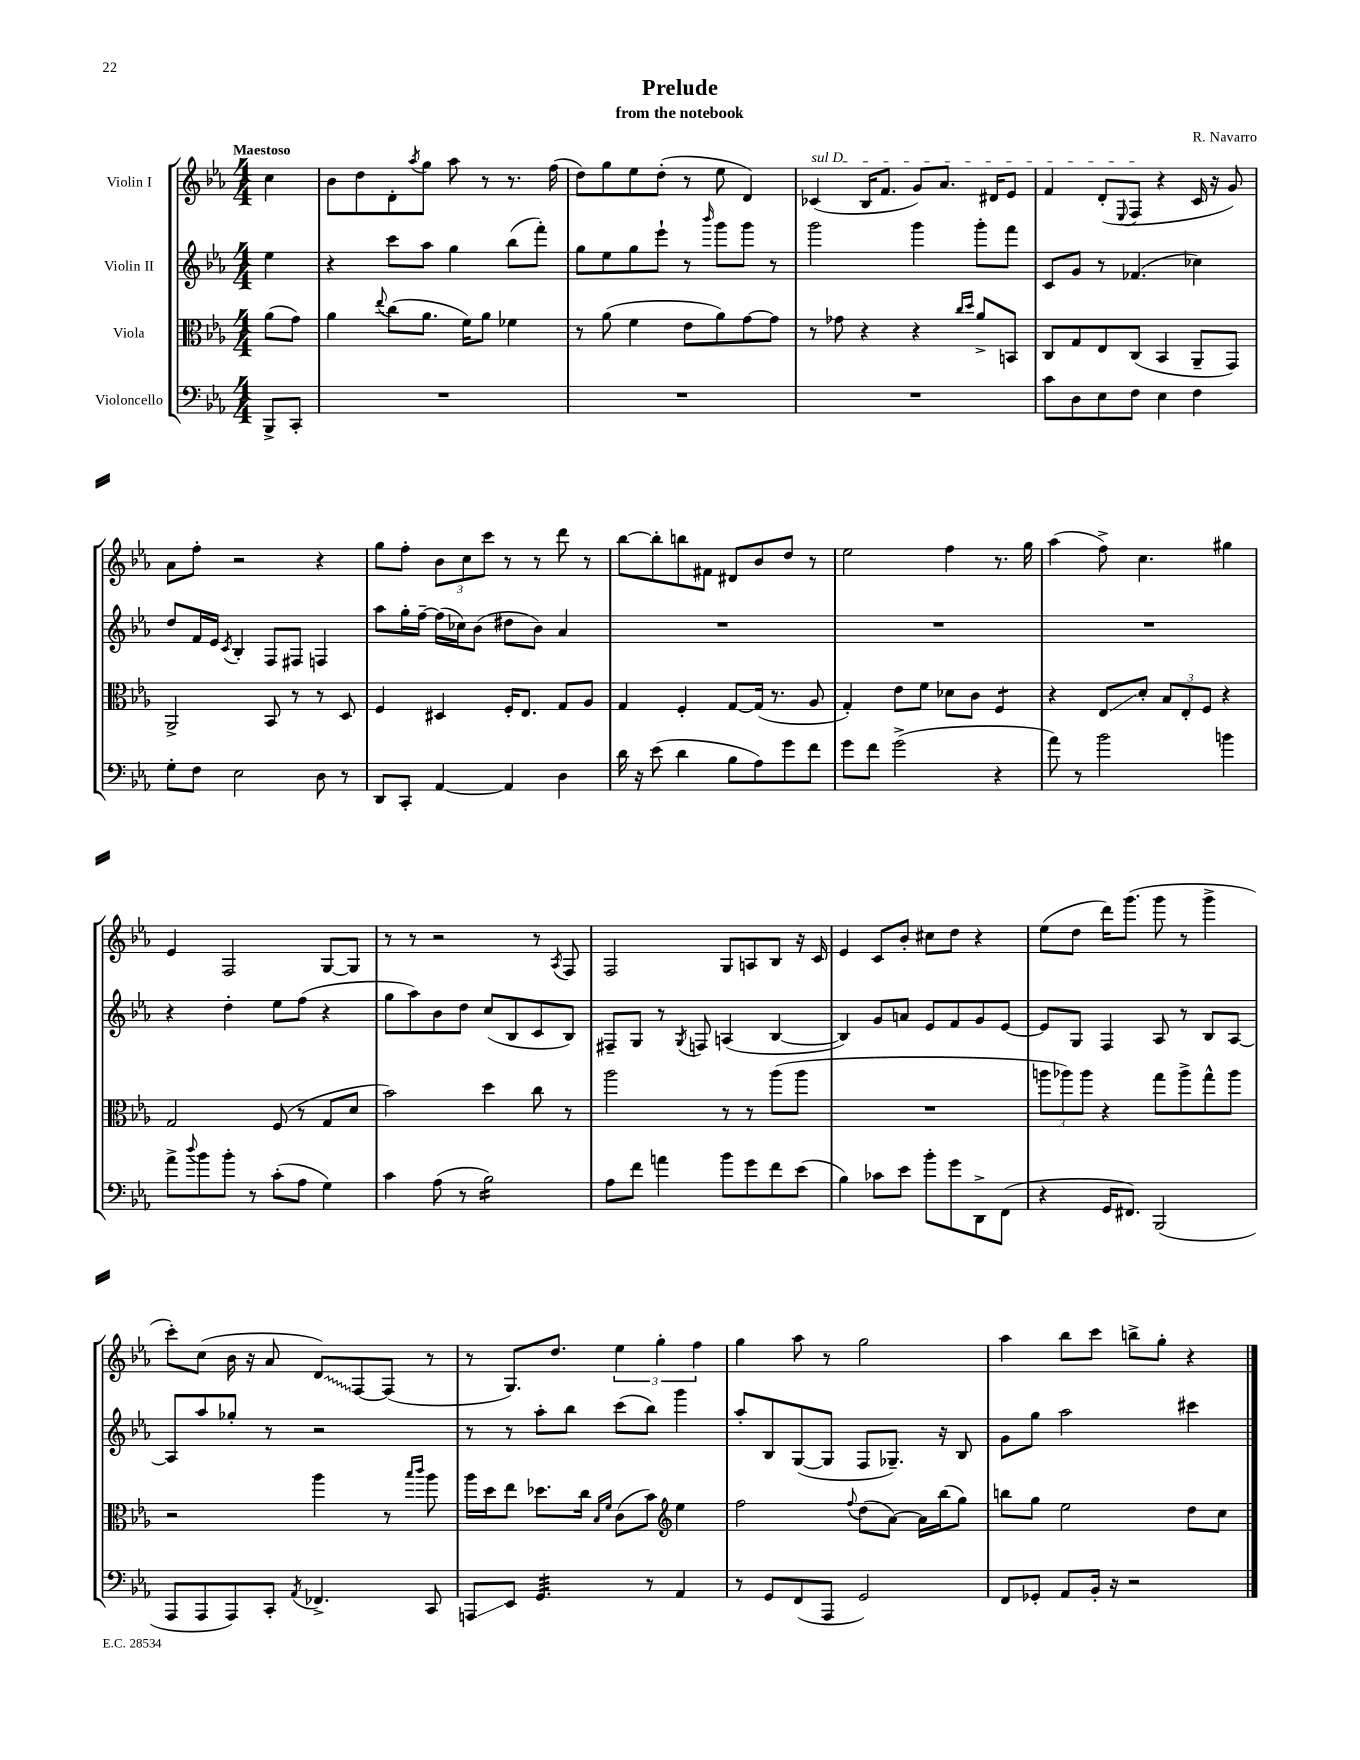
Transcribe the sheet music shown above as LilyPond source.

\header { title = "Prelude" composer = "R. Navarro" subtitle = "from the notebook" }
<<
\new StaffGroup <<
\new Staff = "s0" \with { instrumentName = "Violin I" } {
    \clef treble \key ees \major \numericTimeSignature \time 4/4 \partial 4 \tempo "Maestoso"
    c''4 |
    bes'8 d''8 d'8-. \acciaccatura { aes''8 } g''8 aes''8 r8 r8. f''16( |
    d''8) g''8 ees''8 d''8-.( r8 ees''8 d'4) |
    \once \override TextSpanner.bound-details.left.text = \markup { \italic "sul D" } ces'4\startTextSpan( bes16 f'8. g'8) aes'8. dis'16 ees'8 |
    f'4 d'8-.( \appoggiatura { ees8 } f8\stopTextSpan r4 c'16 r16 g'8) |
    aes'8 f''8-. r2 r4 |
    g''8 f''8-. \tuplet 3/2 { bes'8 c''8 c'''8 } r8 r8 d'''8 r8 |
    bes''8~ bes''8-. b''8 fis'8 dis'8 bes'8 d''8 r8 |
    ees''2 f''4 r8. g''16 |
    aes''4( f''8->) c''4. gis''4 |
    ees'4 f2 g8~ g8 |
    r8 r8 r2 r8 \acciaccatura { aes8 } f8 |
    f2 g8 a8 bes8 r16 c'16 |
    ees'4 c'8 bes'8-. cis''8 d''8 r4 |
    ees''8( d''8 d'''16) g'''8.( g'''8 r8 g'''4-> |
    c'''8-.) c''8( bes'16 r16 aes'8 \once \override Glissando.style = #'zigzag d'8\glissando) f8~ f8( r8 |
    r8 g8.) d''8. \tuplet 3/2 { ees''4 g''4-. f''4 } |
    g''4 aes''8 r8 g''2 |
    aes''4 bes''8 c'''8 b''8-> g''8-. r4 \bar "|." |
}
\new Staff = "s1" \with { instrumentName = "Violin II" } {
    \clef treble \key ees \major \numericTimeSignature \time 4/4 \partial 4
    ees''4 |
    r4 c'''8 aes''8 g''4 bes''8( f'''8-.) |
    g''8 ees''8 g''8 ees'''8-! r8 \grace { bes'''16 } g'''8 g'''8 r8 |
    g'''2 g'''4 g'''8-. f'''8 |
    c'8 g'8 r8 fes'4.( ces''4) |
    d''8 f'16 ees'16 \acciaccatura { c'8 } bes4-. f8 fis8 f4 |
    aes''8 g''16-. f''16~-- f''16( ces''16) bes'8( dis''8 bes'8) aes'4 |
    R1 |
    R1 |
    R1 |
    r4 d''4-. ees''8 f''8( r4 |
    g''8 aes''8) bes'8 d''8 c''8( bes8 c'8 bes8) |
    fis8-- g8 r8 \acciaccatura { g8 } f8 a4( bes4~ |
    bes4) g'8 a'8 ees'8 f'8 g'8 ees'8~ |
    ees'8 g8 f4 aes8 r8 bes8 aes8~ |
    aes8 aes''8 ges''8-. r8 r2 |
    r8 r8 aes''8-. bes''8 c'''8( bes''8) g'''4 |
    aes''8-. bes8 g8~( g8 f8 ges8.--) r16 bes8 |
    g'8 g''8 aes''2 cis'''4 \bar "|." |
}
\new Staff = "s2" \with { instrumentName = "Viola" } {
    \clef alto \key ees \major \numericTimeSignature \time 4/4 \partial 4
    aes'8( g'8) |
    aes'4 \appoggiatura { ees''8 } c''8( aes'8. f'16) aes'8 fes'4 |
    r8 aes'8( f'4 ees'8 aes'8) g'8~ g'8 |
    r8 ges'8 r4 r4 \grace { c''16 d''16 } aes'8-> b,8 |
    c8 g8 ees8 c8( bes,4 aes,8-- g,8) |
    aes,2-> bes,8 r8 r8 d8 |
    f4 dis4 f16-. ees8. g8 aes8 |
    g4 f4-. g8~ g16( r8. aes8 |
    g4-.) ees'8 f'8 des'8 c'8 f4:8 |
    r4 ees8\glissando d'8-. \tuplet 3/2 { bes8 ees8-. f8 } r4 |
    g2 f8( r8 g8 d'8 |
    bes'2) d''4 c''8 r8 |
    aes''2 r8 r8 aes''8( aes''8 |
    R1 |
    \tuplet 3/2 { a''8 aes''8) aes''8 } r4 g''8 aes''8-> g''8-^ aes''8 |
    r2 aes''4 r8 \grace { bes''16 c'''16 } aes''8 |
    aes''16 d''16 ees''8 des''8. c''16 \grace { bes16 f'16 } c'8( bes'8) \clef treble ees''4 |
    f''2 \appoggiatura { f''8 } d''8( aes'8~) aes'16 bes''16( g''8) |
    b''8 g''8 ees''2 d''8 c''8 \bar "|." |
}
\new Staff = "s3" \with { instrumentName = "Violoncello" } {
    \clef bass \key ees \major \numericTimeSignature \time 4/4 \partial 4
    bes,,8-> c,8-. |
    R1 |
    R1 |
    R1 |
    c'8 d8 ees8 f8 ees4 f4 |
    g8-. f8 ees2 d8 r8 |
    d,8 c,8-. aes,4~ aes,4 d4 |
    d'16 r16 ees'8( d'4 bes8 aes8) g'8 f'8 |
    g'8 f'8 g'2->( r4 |
    aes'8) r8 bes'2 b'4 |
    aes'8-> \appoggiatura { d''8 } bes'8 bes'8-. r8 c'8-.( aes8 g4) |
    c'4 aes8( r8 bes2:16) |
    aes8 f'8 a'4 bes'8 g'8 f'8 ees'8( |
    bes4) ces'8 ees'8 bes'8-. g'8 d,8-> f,8( |
    r4 g,16 fis,8.) bes,,2( |
    aes,,8 aes,,8 aes,,8) c,8-. \acciaccatura { aes,8 } fes,4.-> c,8 |
    a,,8\glissando ees,8 g,4.:32 r8 aes,4 |
    r8 g,8 f,8( aes,,8 g,2) |
    f,8 ges,8-. aes,8 bes,16-. r16 r2 \bar "|." |
}
>>
>>
\layout { \context { \Score \remove "Bar_number_engraver" } }
